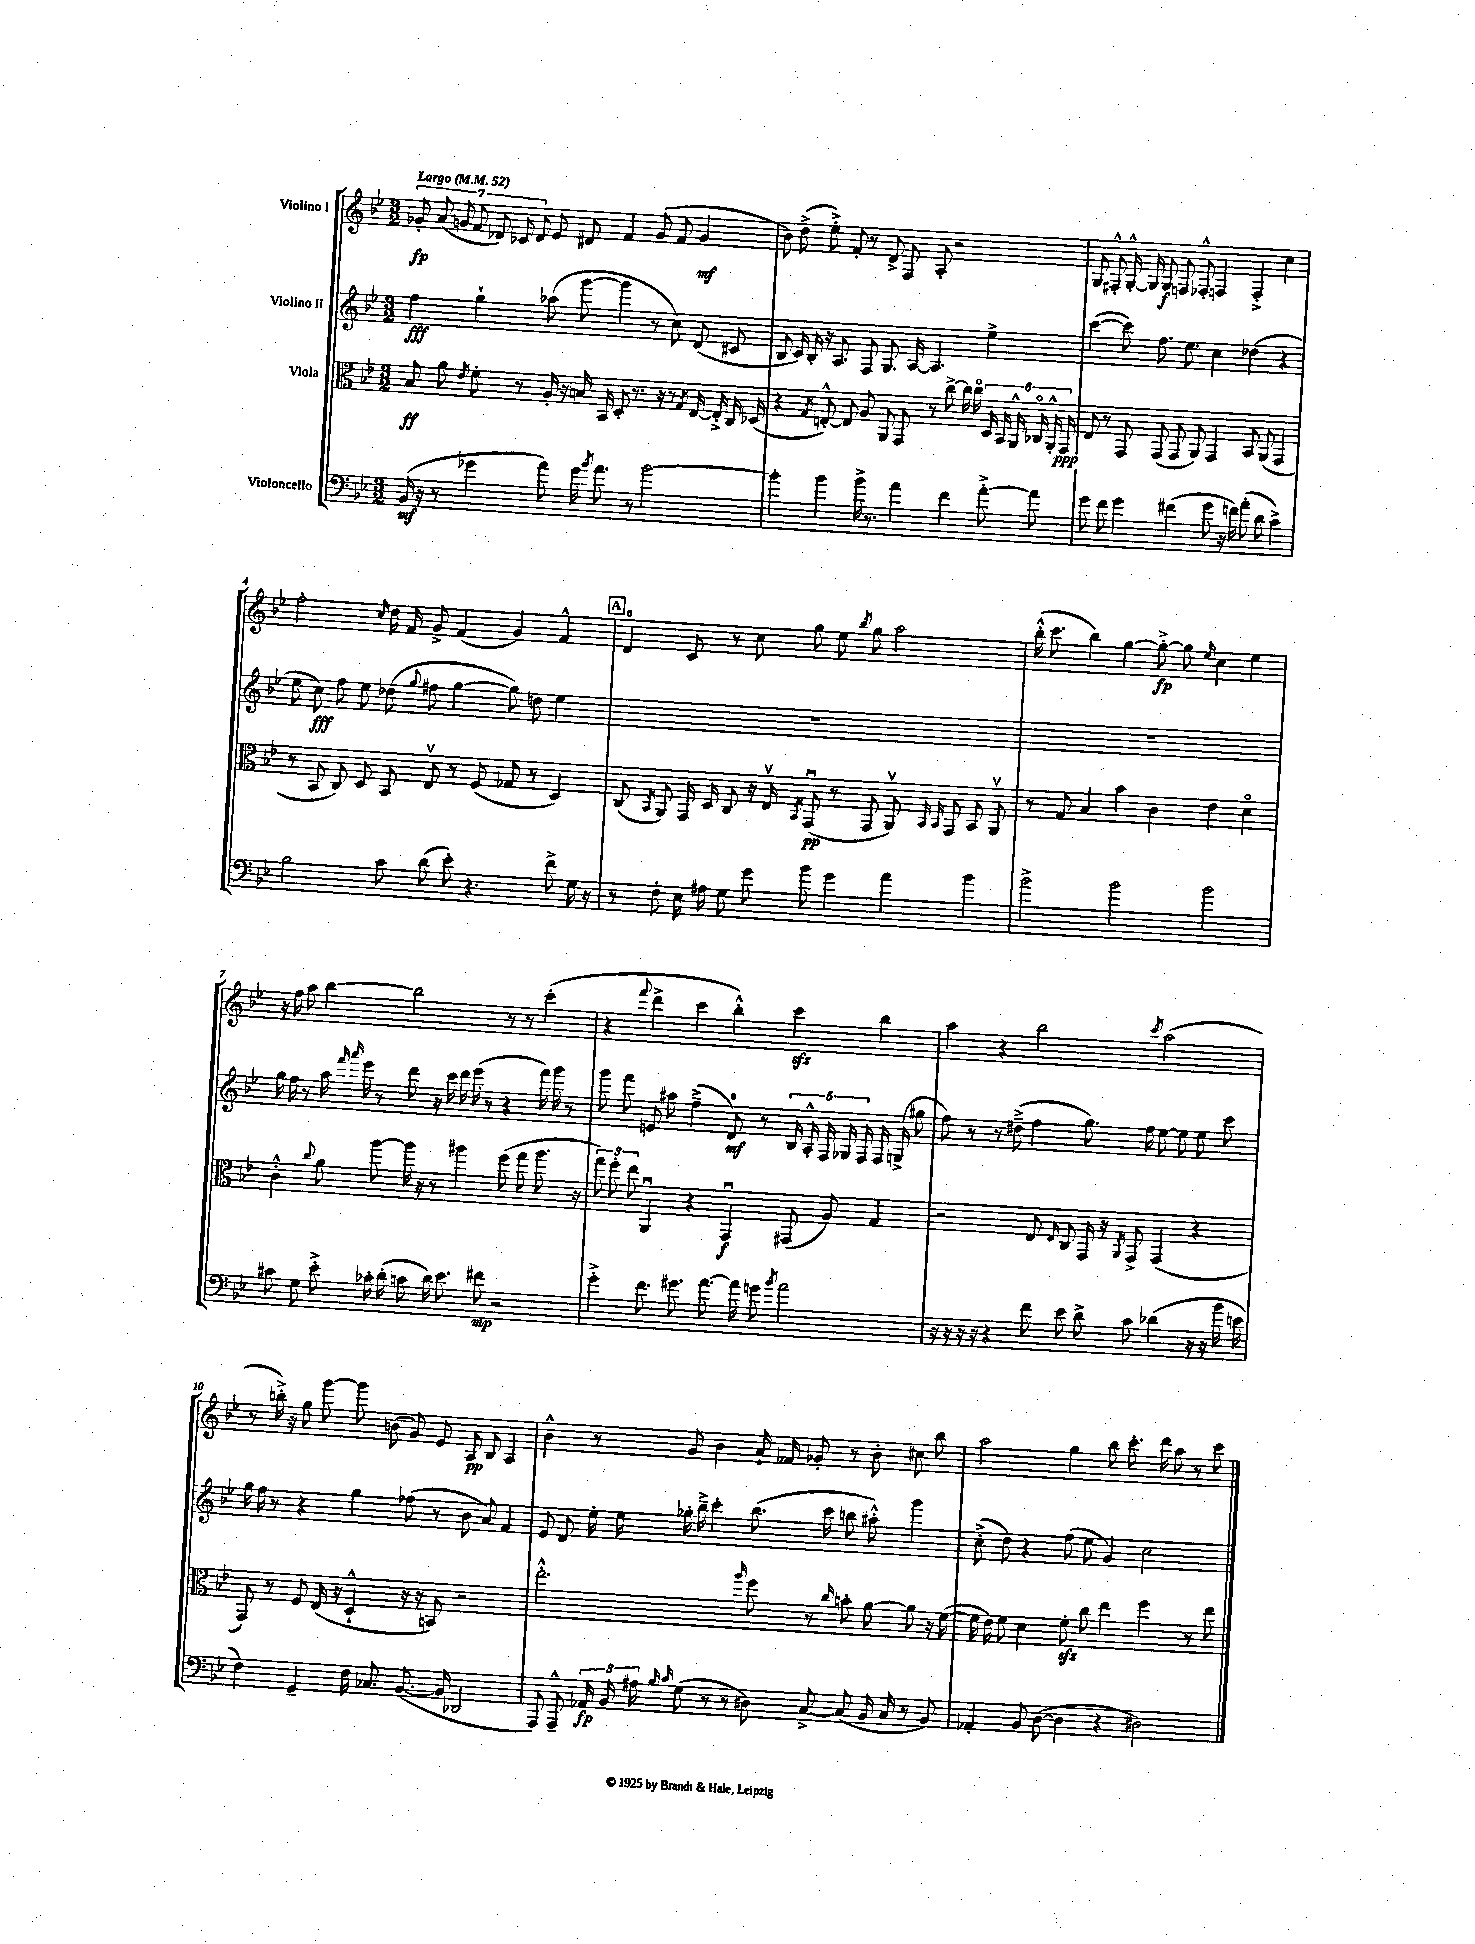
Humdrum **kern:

**kern	**kern	**kern	**kern
*staff4	*staff3	*staff2	*staff1
*clefF4	*clefC3	*clefG2	*clefG2
*k[b-e-]	*k[b-e-]	*k[b-e-]	*k[b-e-]
*M3/2	*M3/2	*M3/2	*M3/2
*MM52	*MM52	*MM52	*MM52
(16BB-/	8B-/	4ff\	14g-'/
16r	.	.	.
.	.	.	(14a/
8r	8a\	.	.
.	.	.	14g/
.	.	.	14f/
.	8qe-/	.	.
4g-\	8f'\	4gg`\	.
.	.	.	14d-/)
.	.	.	14c-/
.	8r	.	.
.	.	.	14d-/
8a\)	16A'/	(8aa-\	8e-/
.	16r	.	.
16g-\	16B/	[8ggg\	8d#/
8qb-/	.	.	.
8.a\	16BB-/	.	.
.	8D'/	4ggg\]	4f/
8r	8.r	.	.
[2b-\	.	8r	(8g/
.	16r	.	.
.	8r	8cc\)	8f/
.	8qG/	.	.
.	[16E-/	(8d/	4g/
.	16E-'^/]	.	.
.	16C/	8c#/	.
.	(16D-/	.	.
=	=	=	=
4b-'\]	4r	8B-/	8b-\)
.	.	16c/)	(8dd^\
.	.	16B-'/	.
.	8qG/	.	.
4b-\	[8E'^^/)	16r	8ee-'^\)
.	.	8.A/	.
.	8E/]	.	8f'/
16b-^\	8A/	8F/	8r
8.r	.	.	.
.	8AA/	8.G/	8d^/
4a\	8GG/	.	8F/
.	.	[16A/	.
.	8r	4.A/]	8A'/
4f\	[8cc^\	.	2r
.	16cc\]	.	.
.	16cco\	.	.
[8a'^\	24D/	4ee-^\	.
.	24BB-/	.	.
.	24AA^^/	.	.
8a\]	24C-o/	.	.
.	24AA'^^/	.	.
.	24GG/	.	.
=	=	=	=
8g\	8E-/	([4ccc\	8G/
8f\	8r	.	8F#'^^/
4g\	8GG/	8ccc\])	[16G'^^/
.	.	.	16G/]
.	(8GG/	8.ff\	8G/
(4f#\	8GG/	.	8F/
.	.	8.ee-\	.
.	8AA/)	.	8F-'^^/
8g\	4GG/	4cc\	4F/
16r	.	.	.
16f\)	.	.	.
(8a'\	8BB-/	(4dd-\	4F'^/
8d\	(8AA/	.	.
4c^\)	4GG/	4r	4cc\
=	=	=	=
2B-\	8r	8ee-\	2ff'\
.	8BB-/	8cc\)	.
.	8C/)	8ff\	.
.	8D/	8ee-\	.
.	.	.	16qqcc/
8c\	8BB-/	(8dd-\	16dd\
.	.	.	16f/
.	.	8qqgg/	.
(8d\	8E-v/	8ff#\	8g^/
8e-'\)	8r	[4gg\	(4f/
4.r	(8F/	.	.
.	8G-/	8gg\])	4g/)
.	8r	8dd\	.
8f^\	4D/)	4ee-\	4f^^/
16G\	.	.	.
16r	.	.	.
=	=	=	=
8r	(8C/	1.r	4d/
.	8qBB-/	.	.
8F'\	8AA/)	.	.
16E-\	16GG/	.	8c/
16A#\	16D/	.	.
8G\	8C/	.	8r
8g\	16r	.	8cc\
.	16E-v/	.	.
.	8qBB-/	.	.
8b-\	(8GGu/	.	8gg\
4g\	8r	.	8ee-\
.	.	.	8qbb-/
.	8GG/	.	8gg\
4a\	8AAv/)	.	2aa\
.	16qqBB-/	.	.
.	16qqBB-/	.	.
.	8GG/	.	.
4b-\	8BB-/	.	.
.	8AAv/	.	.
=	=	=	=
2b-^\	8r	1.r	(16bb-'^^\
.	.	.	8.ccc\
.	8G/	.	.
.	4B-/	.	4bb-\)
2b-\	4b-\	.	[4gg\
.	4c\	.	8gg'^\_
.	.	.	8gg\]
.	.	.	16qqee-/
2b-\	4e-\	.	4cc\
.	4do\	.	4ee-\
=	=	=	=
8c#\	4c'^^\	16gg\	16r
.	.	16ff\	16ff\
8G\	.	8r	8aa\
.	8qqcc/	.	.
8e-'^\	8a\	16aa\	[4bb-\
.	.	16qqfff/	.
.	.	16qqaaa/	.
.	.	16eee-\	.
16c-'\	[8aa\	8r	.
(16d'\	.	.	.
8c\	16aa\]	8ddd\	2bb-\]
.	16r	.	.
16d\)	8r	16r	.
8.e-\	.	16ccc\	.
.	4aa#\	16ddd\	.
.	.	(16eee-\	.
8f#\	.	8r	.
2r	(8ff\	4r	8r
.	8gg\	.	8r
.	8.aa#\	16fff\)	(4ccc'\
.	.	16ggg\	.
.	.	8r	.
.	16r	.	.
=	=	=	=
4g'^\	12gg\)	8ggg\	4r
.	12ff'\	.	.
.	.	8fff\	.
.	12ee-\	.	.
.	.	.	8qqfff/
8.f\	4AAu/	8e/	4ddd^\
.	.	8aa#\	.
8.g#\	.	.	.
.	4r	(4ff~^\	4ccc\
[8.a\	.	.	.
.	4GGu/	8d/)	4bb-'^^\)
16a\]	.	.	.
8g\	.	8r	.
8qb-/	.	.	.
2a\	(8GG#/	20B-/	4ccc\
.	.	20A'^^/	.
.	.	20F/	.
.	8A/)	.	.
.	.	20G-/	.
.	.	20F/	.
.	4G/	16F/	4bb-\
.	.	(16G^/	.
.	.	8gg#\	.
=	=	=	=
16r	2r	8ff\)	4aa\
16r	.	.	.
16r	.	8r	.
16r	.	.	.
4r	.	8r	4r
.	.	(8dd#~^\	.
8f\	8E-/	4ff\	2bb-\
.	16qqE-/	.	.
8e-\	8C/	.	.
8d^\	16GG/	8.gg\)	.
.	16r	.	.
.	8qAA/	.	.
8c\	8GG^/	.	.
.	.	16ff\	.
.	.	.	8qccc/
(4d-\	(4GG/	[8ee-\	(2aa\
.	.	8ee-\]	.
16r	4r	8ee-\	.
16r	.	.	.
16b-\	.	8ccc\	.
16e\	.	.	.
=	=	=	=
4F\)	8GG/)	16gg\	8r
.	.	16ff\	.
.	8r	8r	16bb'^\)
.	.	.	16r
4GG~/	8F/	4r	8gg\
.	(16E-/	.	[8ggg\
.	16r	.	.
16F\	4D`^^/	4gg\	8ggg\]
8.C-/	.	.	.
.	.	.	(8b\
([8.BB-/	16r	(8ff-\	8g/)
.	16r	.	.
.	8BB/)	8r	8e-/
16BB-/]	.	.	.
2DD-/	2r	8b-\	8A/
.	.	8a/)	8B-/
.	.	4f/	4A/
=	=	=	=
8AAA/)	2.ee-'^^\	8e-/	4b-^^\
8AAA~^^/	.	8d/	.
24AA-/	.	16ee-'\	8r
24BB-/	.	.	.
.	.	16ee-\	.
24A#\	.	.	.
16qqB-/	.	.	.
16qqc/	.	.	.
(8G\	.	16gg-'\	8g/
.	.	16bb-~^\	.
8r	.	4ccc'\	4b-\
8r	.	.	.
.	16qqaa/	.	.
8D#\)	8ff\	(8.bb-\	16a`/
.	.	.	16f-/
[8C^/	8r	.	8g-'/
.	.	16ccc\	.
.	16qqcc/	.	.
(8C/]	8b'\	8bb\	8r
16BB-/	[8a\	8aa#'^^\)	8b-'\
16C/	.	.	.
8r	8a\]	4ggg\	8cc#\
8BB-/)	16r	.	8bb-\
.	([16f\	.	.
=	=	=	=
4AA-'/	16f\]	(8cc'^\	2aa\
.	16e-\)	.	.
.	8f\	8dd\)	.
8BB-/	4d\	4r	.
([8D\	.	.	.
4D\]	8f'\	(8ff\	4gg\
.	8cc\	8ee-\	.
4r	4ee-\	4g/)	8bb-\
.	.	.	8.ccc'\
2D#\)	4ff\	2cc\	.
.	.	.	16ddd\
.	.	.	8aa\
.	8r	.	8r
.	8ee-\	.	8ccc\
==	==	==	==
*-	*-	*-	*-
